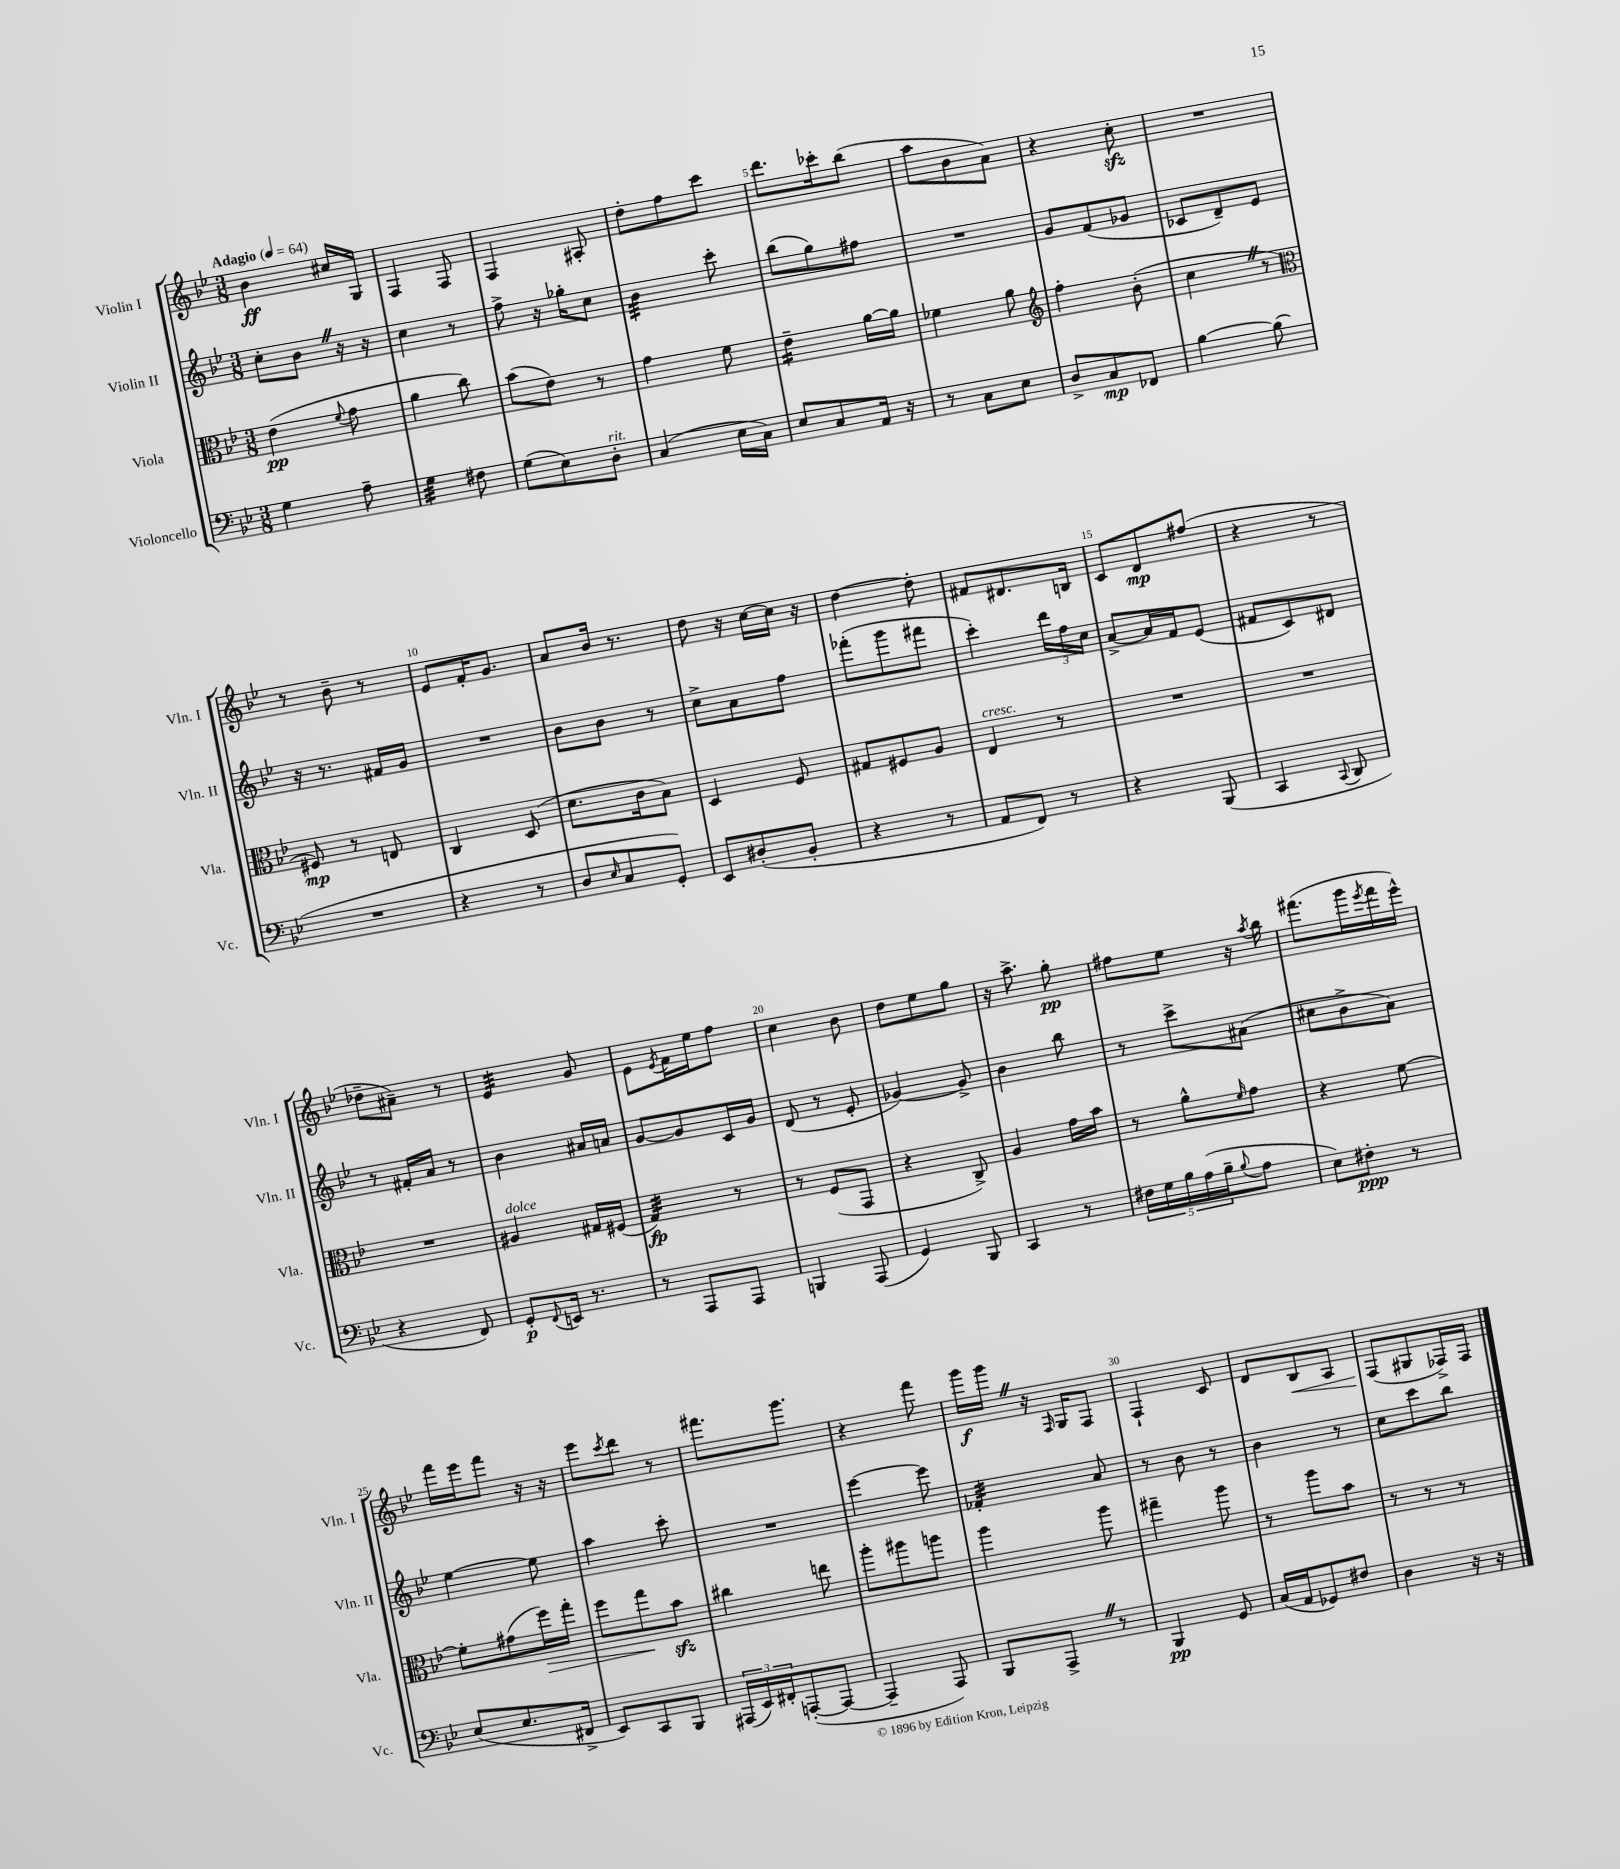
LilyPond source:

<<
\new StaffGroup <<
\new Staff = "s0" \with { instrumentName = "Violin I" shortInstrumentName = "Vln. I" } {
    \clef treble \key bes \major \numericTimeSignature \time 3/8 \tempo "Adagio" 4 = 64
    bes'4\ff cis''16 g16 |
    f4 f8 |
    f4 ais8-. |
    d''8-. f''8 c'''8 |
    d'''8. ces'''16-. bes''8( |
    a''8 bes'8 a'8) |
    r4 c''8-.\sfz |
    R4. |
    r8 bes'8-- r8 |
    ees'8 f'16-. g'8. |
    a'8 bes'16 r8. |
    d''8 r16 c''16~ c''16 r16 |
    d''4~ d''8-. |
    fis'8 dis'8. b16 |
    c'8 d'8\mp fis''8( |
    r4 r8 |
    des''8-- ais'8--) r8 |
    ees'4:32 g'8 |
    ees'8 \acciaccatura { ees'8 } f'16 ees''16 f''8 |
    c''4 bes'8 |
    d''8 ees''8 g''8 |
    r16 a''8.-> g''8-.\pp |
    fis''8 ees''8 r16 \acciaccatura { a''8 } bes''16 |
    fis'''8.( g'''16 \acciaccatura { ees'''8 } fis'''16 ees'''16-^) |
    f'''16 ees'''16 f'''8 r16 r16 |
    ees'''8 \acciaccatura { c'''8 } d'''8 r8 |
    fis'''8. g'''8. |
    r4 f'''8 |
    g'''16\f g'''16 \once \override BreathingSign.text = \markup { \musicglyph "scripts.caesura.straight" } \breathe r16 \grace { f16 } g16 f8 |
    f4-! c'8 |
    d'8 bes8\< a8 |
    f8\!( gis8 fes16->) fes16 \bar "|." |
}
\new Staff = "s1" \with { instrumentName = "Violin II" shortInstrumentName = "Vln. II" } {
    \clef treble \key bes \major \numericTimeSignature \time 3/8
    c''8-. bes'8 \once \override BreathingSign.text = \markup { \musicglyph "scripts.caesura.straight" } \breathe r16 r16 |
    c''4 r8 |
    f''8-> r16 ges''16-. c''8 |
    bes'4:32 c'''8-. |
    bes''8( g''8) fis''8 |
    R4. |
    g'8 f'8( ges'8 |
    ces'8 d'8--) ees'8 |
    r16 r8. fis'16 g'16 |
    R4. |
    bes'8 bes'8 r8 |
    c''8-> a'8 f''8 |
    fes'''8-.( g'''8 fis'''8 |
    c'''4-.) \tuplet 3/2 { d'''16 f''16 c''16 } |
    a'8~-> a'16 f'16 ees'8( |
    fis'8 c'8) dis'8 |
    r8 fis'16-. a'16 r8 |
    bes'4 ais'16 a'16 |
    g'8~ g'8 c'16 g'16 |
    d'8( r8 ees'8-. |
    ges'4~) ges'8-> |
    bes'4 bes''8 |
    r8 c'''8-> ais'8( |
    cis''8 bes'8-> a'8) |
    ees''4~ ees''8 |
    a''4 c'''8-. |
    R4. |
    ees'''4~ ees'''8 |
    fes'4:32-. a'8 |
    r8 bes'8 r8 |
    bes'4 r8 |
    c''8 c'''8 bes''8 \bar "|." |
}
\new Staff = "s2" \with { instrumentName = "Viola" shortInstrumentName = "Vla." } {
    \clef alto \key bes \major \numericTimeSignature \time 3/8
    ees'4\pp( \appoggiatura { f'8 } g'8 |
    a'4 c''8) |
    bes'8( ees'8) r8 |
    g'4 f'8 |
    ees'4:16-- a'16~ a'16 |
    fes'4 a'8 |
    \clef treble f''4-. bes'8-.( |
    c''4 \once \override BreathingSign.text = \markup { \musicglyph "scripts.caesura.straight" } \breathe r8 |
    \clef alto fis8\mp) r8 e8 |
    c4 d8( |
    d'8. c'16 bes8) |
    d4 f8 |
    gis8 fis8 a8 |
    ees4^\markup { \italic "cresc." } r8 |
    R4. |
    R4. |
    R4. |
    ais4^\markup { \italic "dolce" } gis16 fis16( |
    g4:32\fp) r8 |
    r8 f8( g,8 |
    r4 c8->) |
    a4 g'16 bes'16 |
    r8 a'8-^ \grace { f'16 } g'8 |
    r4 f'8~ |
    f'8-. gis'8( f''16\>) g''16-. |
    f''8 g''8\! bes'8\sfz |
    cis''4 e''8 |
    a''8-. ais''8 a''8 |
    a''4 a''8 |
    gis''4-- a''8 |
    r8 a''8 bes'8 |
    r8 r8 r8 \bar "|." |
}
\new Staff = "s3" \with { instrumentName = "Violoncello" shortInstrumentName = "Vc." } {
    \clef bass \key bes \major \numericTimeSignature \time 3/8
    g4 a8-- |
    g4:32 fis8 |
    g8( ees8) d8-.^\markup { \italic "rit." } |
    c4( ees16 c16) |
    ees8 c8 a,16 r16 |
    r8 c8 ees8 |
    d8-> c8\mp fes,8 |
    bes4~ bes8( |
    R4. |
    r4 r8 |
    d8 \grace { ees16 } c8 g,8-.) |
    ees,8 dis8-.( bes,8-. |
    r4 r8 |
    a,8 f,8) r8 |
    r4 bes,,8( |
    c,4 \appoggiatura { c,8 } d,8 |
    r4 f,8) |
    g,8-.\p \appoggiatura { f,8 } e,16 r8. |
    r8 a,,8 a,,8 |
    b,,4 a,,8( |
    g,4) bes,,8 |
    c,4 r8 |
    \tuplet 5/4 { fis16 g16 bes16 a16( bes16-- } \appoggiatura { bes8 } a8 |
    ees8) fis8-.\ppp r8 |
    ees8( ees8. fis,16-> |
    ees,8) c,8 bes,,8 |
    \tuplet 3/2 { ais,,16( ees,16) fis,16-. } a,,8~-.( a,,8~ |
    a,,4-- a,,8) |
    bes,,8 a,,8-> \once \override BreathingSign.text = \markup { \musicglyph "scripts.caesura.straight" } \breathe r8 |
    bes,,4\pp g,8 |
    c16( a,16 ges,8) fis8 |
    d4 r16 r16 \bar "|." |
}
>>
>>
\layout { \context { \Score \override BarNumber.break-visibility = ##(#f #t #t) barNumberVisibility = #(every-nth-bar-number-visible 5) } }
